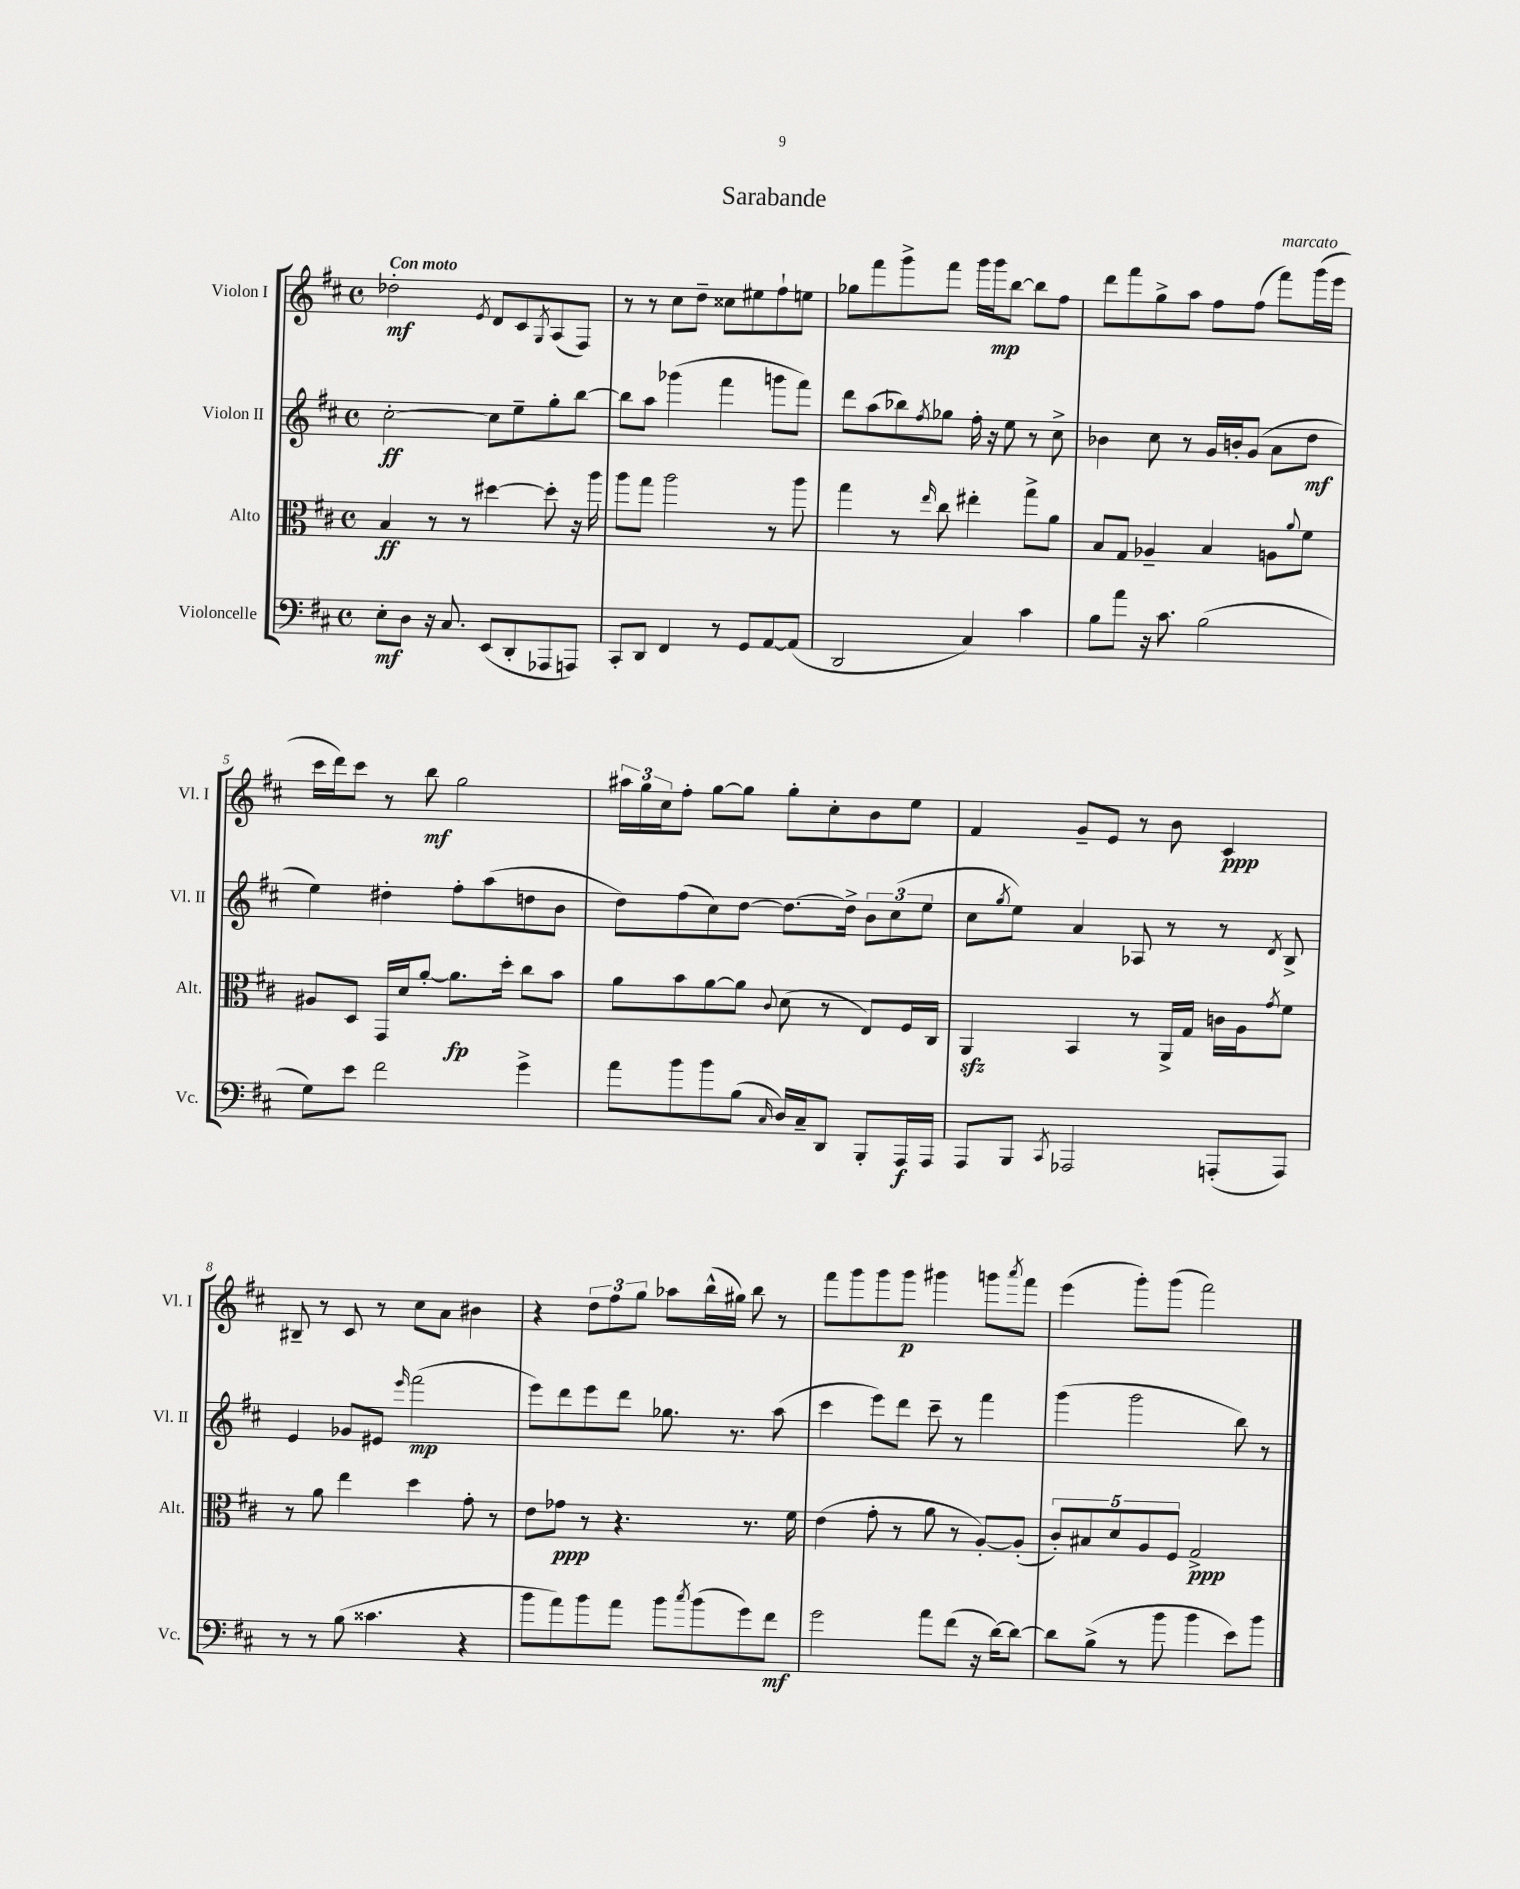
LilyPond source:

\header { title = "Sarabande" }
<<
\new StaffGroup <<
\new Staff = "s0" \with { instrumentName = "Violon I" shortInstrumentName = "Vl. I" } {
    \clef treble \key d \major \defaultTimeSignature \time 4/4 \tempo "Con moto"
    des''2-.\mf \acciaccatura { e'8 } d'8 cis'8 \acciaccatura { g8 } a8( fis8) |
    r8 r8 cis''8 d''8-- cisis''8 eis''8 fis''8-! e''8 |
    ges''8 fis'''8 g'''8-> fis'''8 g'''16 g'''16\mp b''8~ b''8 fis''8 |
    d'''8 fis'''8 g''8-> a''8 fis''8 fis''8( fis'''8^\markup { \italic "marcato" }) g'''16( e'''16 |
    cis'''16 d'''16) cis'''8 r8 b''8\mf g''2 |
    \tuplet 3/2 { ais''16 g''16 cis''16 } fis''8-. g''8~ g''8 g''8-. cis''8-. b'8 e''8 |
    fis'4 g'8-- e'8 r8 b'8 cis'4\ppp |
    bis8-- r8 cis'8 r8 cis''8 a'8 bis'4 |
    r4 \tuplet 3/2 { d''8 fis''8 g''8 } aes''8 b''16-^( gis''16) b''8 r8 |
    fis'''8 g'''8 g'''8 g'''8\p gis'''4 g'''8 \acciaccatura { a'''8 } fis'''8 |
    e'''4( g'''8-.) g'''8( fis'''2) \bar "|." |
}
\new Staff = "s1" \with { instrumentName = "Violon II" shortInstrumentName = "Vl. II" } {
    \clef treble \key d \major \defaultTimeSignature \time 4/4
    cis''2~-.\ff cis''8 e''8-- g''8-. b''8~ |
    b''8 a''8 ges'''4( fis'''4 g'''8 fis'''8) |
    d'''8 a''8( bes''8) \acciaccatura { fis''8 } ges''8 fis''16-. r16 e''8 r8 cis''8-> |
    bes'4 cis''8 r8 g'16 b'16-. g'8( a'8 d''8\mf |
    e''4) dis''4-. fis''8-. a''8( d''8 b'8 |
    d''8) fis''8( cis''8) d''8~ d''8.~ d''16-> \tuplet 3/2 { b'8 cis''8( e''8 } |
    cis''8 \acciaccatura { g''8 } e''8) a'4 aes8 r8 r8 \acciaccatura { d'8 } b8-> |
    e'4 ges'8 eis'8 \grace { e'''16 } fis'''2\mp( |
    e'''8) d'''8 e'''8 d'''8 ges''8. r8. a''8( |
    cis'''4 e'''8) d'''8 cis'''8-- r8 fis'''4 |
    g'''4( g'''2 b''8) r8 \bar "|." |
}
\new Staff = "s2" \with { instrumentName = "Alto" shortInstrumentName = "Alt." } {
    \clef alto \key d \major \defaultTimeSignature \time 4/4
    b4\ff r8 r8 dis''4~ dis''8-. r16 a''16 |
    a''8 g''8 a''2 r8 a''8 |
    g''4 r8 \grace { e''16 } cis''8 eis''4-. g''8-> a'8 |
    b8 g8 aes4-- b4 a8 \appoggiatura { a'8 } fis'8 |
    ais8 d8 g,16 d'16 a'8~-. a'8.\fp d''16-. cis''8 b'8 |
    a'8 b'8 a'8~ a'8 \appoggiatura { cis'8 } d'8( r8 e8) fis16 cis16 |
    a,4\sfz b,4 r8 a,16-> g16 c'16 a16 \acciaccatura { g'8 } fis'8 |
    r8 a'8 e''4 d''4 g'8-. r8 |
    e'8 ges'8\ppp r8 r4. r8. fis'16 |
    e'4( g'8-. r8 a'8 r8 a8~-.) a8-.( |
    \tuplet 5/4 { cis'8-.) bis8 d'8 a8 fis8 } g2->\ppp \bar "|." |
}
\new Staff = "s3" \with { instrumentName = "Violoncelle" shortInstrumentName = "Vc." } {
    \clef bass \key d \major \defaultTimeSignature \time 4/4
    e8-.\mf d8 r16 cis8. e,8( d,8-. aes,,8 a,,8) |
    cis,8-. d,8 fis,4 r8 g,8 a,8~ a,8( |
    d,2 cis4) cis'4 |
    b8 a'8 r16 cis'8. b2( |
    g8) e'8 fis'2 g'4-> |
    a'8 b'8 b'8 b8( \grace { cis16 } d16) cis16-- d,8 b,,8-. a,,16\f a,,16 |
    a,,8 b,,8 \acciaccatura { cis,8 } aes,,2 a,,8-.( a,,8) |
    r8 r8 b8( cisis'4. r4 |
    b'8 a'8) b'8 a'8 b'8 \acciaccatura { cis''8 } b'8( g'8) fis'8\mf |
    g'2 a'8 fis'8( r16 d'16~) d'8~ |
    d'8 b8->( r8 b'8 b'4 e'8) b'8 \bar "|." |
}
>>
>>
